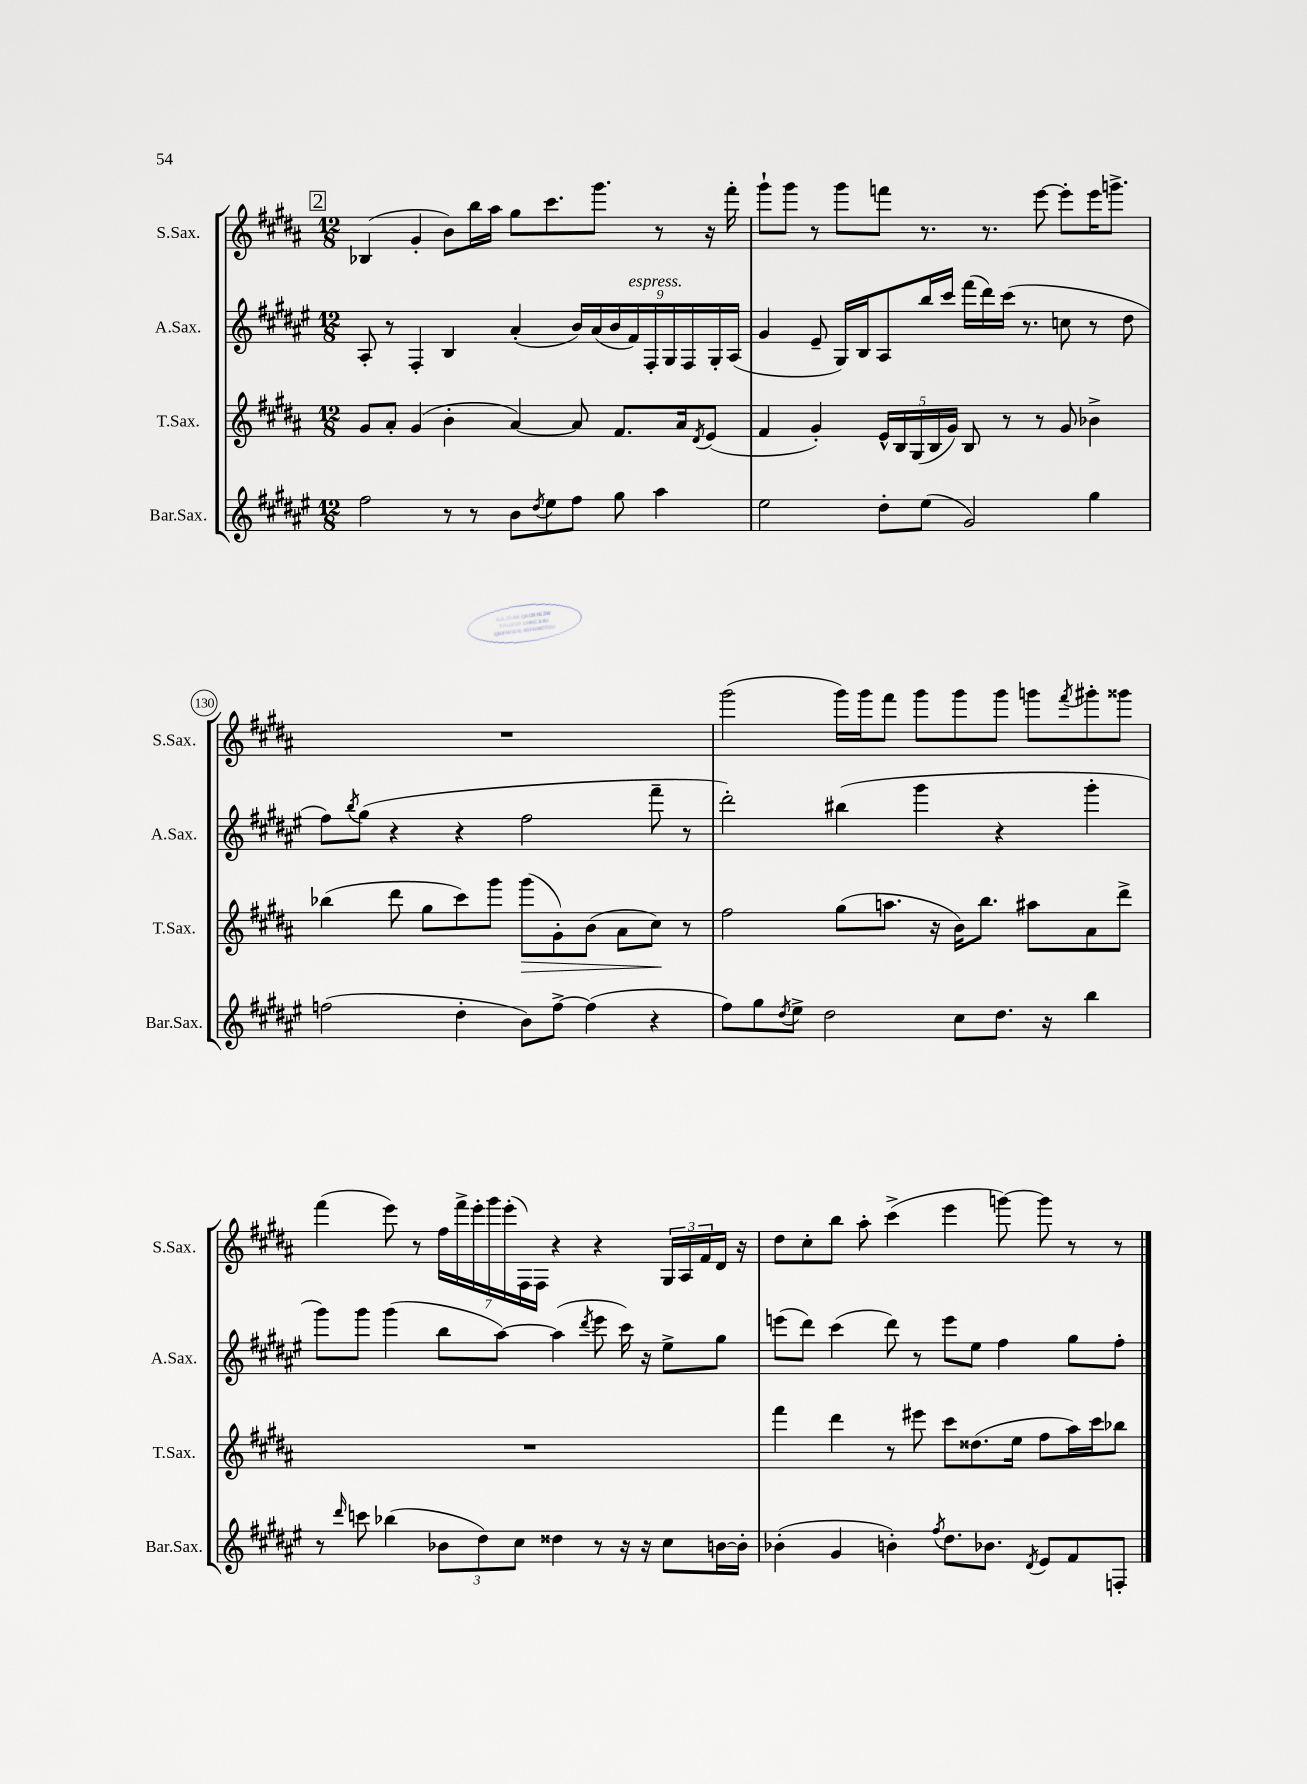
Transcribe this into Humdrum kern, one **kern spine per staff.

**kern	**kern	**kern	**kern
*staff4	*staff3	*staff2	*staff1
*clefG2	*clefG2	*clefG2	*clefG2
*k[f#c#g#d#a#e#]	*k[f#c#g#d#a#]	*k[f#c#g#d#a#e#]	*k[f#c#g#d#a#]
*M12/8	*M12/8	*M12/8	*M12/8
2ff#\	8g#/L	8A#'/	(4B-/
.	8a#'/J	8r	.
.	(4g#/	4F#'/	4g#'/
8r	4b'\	4B/	8b\L)
8r	.	.	16bb\L
.	.	.	16aa#\JJ
8b\L	[4a#/)	(4a#'/	8gg#\L
8qdd#/	.	.	.
8ee#\	.	.	8.ccc#\
8ff#\J	8a#/]	18b/LL)	.
.	.	(18a#/	.
.	.	.	8.ggg#\J
.	.	18b/	.
8gg#\	8.f#/L	.	.
.	.	18f#/)	.
.	.	18F#'/	.
4aa#\	.	.	8r
.	.	18G#/	.
.	16a#/k	.	.
.	.	18F#/	.
.	8qd#/	.	.
.	(8e/J	.	16r
.	.	18G#'/	.
.	.	.	16fff#'\
.	.	(18A#/JJ	.
=	=	=	=
2ee#\	4f#/	4g#/	8ggg#`\L
.	.	.	8ggg#\J
.	4g#'/)	8e#~/	8r
.	.	16G#/LL)	8ggg#\L
.	.	16B/J	.
8dd#'\L	20e^^/LL	8A#/	8fff\J
.	20B/	.	.
.	(20G#/	.	.
(8ee#\J	.	16bb/L	8.r
.	20B/	.	.
.	.	16ccc#/JJ	.
.	20g#/JJ)	.	.
2g#/)	8B/	(16fff#\LL	.
.	.	16ddd#\)	8.r
.	8r	(16ccc#\JJ	.
.	.	8.r	.
.	8r	.	[8eee\
.	8g#/	8cc\	8eee'\]L
4gg#\	4b-^\	8r	16eee\K
.	.	.	8.ggg^\J
.	.	8dd#\	.
=	=	=	=
(2ff\	(4bb-\	8ff#\L)	1.r
.	.	8qbb/	.
.	.	(8gg#\J	.
.	8ddd#\	4r	.
.	8gg#\L	.	.
4dd#'\	8ccc#\)	4r	.
.	8ggg#\J	.	.
8b\L)	(8ggg#\L	2ff#\	.
[8ff^\J	8g#'\)	.	.
(4ff\]	(8b\J	.	.
.	8a#\L	.	.
4r	8cc#\J)	8fff#~\	.
.	8r	8r	.
=	=	=	=
8ff#\L)	2ff#\	2ddd#'\)	(2ggg#\
8gg#\	.	.	.
8qdd#/	.	.	.
8ee#^\J	.	.	.
2dd#\	.	.	.
.	(8gg#\L	(4bb#\	16ggg#\LL)
.	.	.	16ggg#\J
.	8.aa\J	.	8fff#\J
.	.	4ggg#\	8ggg#\L
.	16r	.	.
8cc#\L	16b\LK)	.	8ggg#\
.	8.bb\J	.	.
8.dd#\J	.	4r	8ggg#\J
.	8aa#\L	.	8ggg\L
16r	.	.	.
.	.	.	8qfff#/
4bb\	8a#\	4ggg#'\	8ggg#'\
.	8ddd#^\J	.	8ggg##\J
=	=	=	=
8r	1.r	8ggg#\L)	(4fff#\
16qqddd#/	.	.	.
8ccc\	.	8ggg#\J	.
(4bb-\	.	(4ggg#\	8eee\)
.	.	.	8r
12b-\L	.	8bb\L	28ff#\LL
.	.	.	28fff#^\
.	.	.	28eee'\
12dd#\)	.	.	.
.	.	.	28ggg#\
.	.	[8aa#\J)	.
.	.	.	(28eee'\
12cc#\J	.	.	.
.	.	.	28F#\)
.	.	.	28F#\JJ
4dd##\	.	(4aa#\]	4r
.	.	8qddd#/	.
8r	.	8eee#\	4r
16r	.	16ccc#\)	.
16r	.	16r	.
8cc#\L	.	8ee#^\L	24G#/LL
.	.	.	24A#/
.	.	.	24f#/
[16b\L	.	8gg#\J	16d#/JJ
16b'\]JJ	.	.	16r
=	=	=	=
(4b-'\	4fff#\	(8eee\L	8dd#\L
.	.	8ddd#\J)	8cc#'\
4g#/	4ddd#\	(4ccc#\	8bb\J
.	.	.	8aa#'\
4b'\)	8r	8ddd#\)	(4ccc#^\
.	8eee#\	8r	.
8qff#/	.	.	.
8.dd#\L	8ccc#\L	8eee\L	4eee\
.	(8.dd##\	8ee#\J	.
8.b-\J	.	.	.
.	.	4ff#\	[8ggg\)
.	16ee\Jk	.	.
8qd#/	.	.	.
8e#/L	8ff#\L	.	8ggg\]
8f#/	16aa#\L)	8gg#\L	8r
.	16ccc#\J	.	.
8F'/J	8bb-\J	8ff#'\J	8r
==	==	==	==
*-	*-	*-	*-
